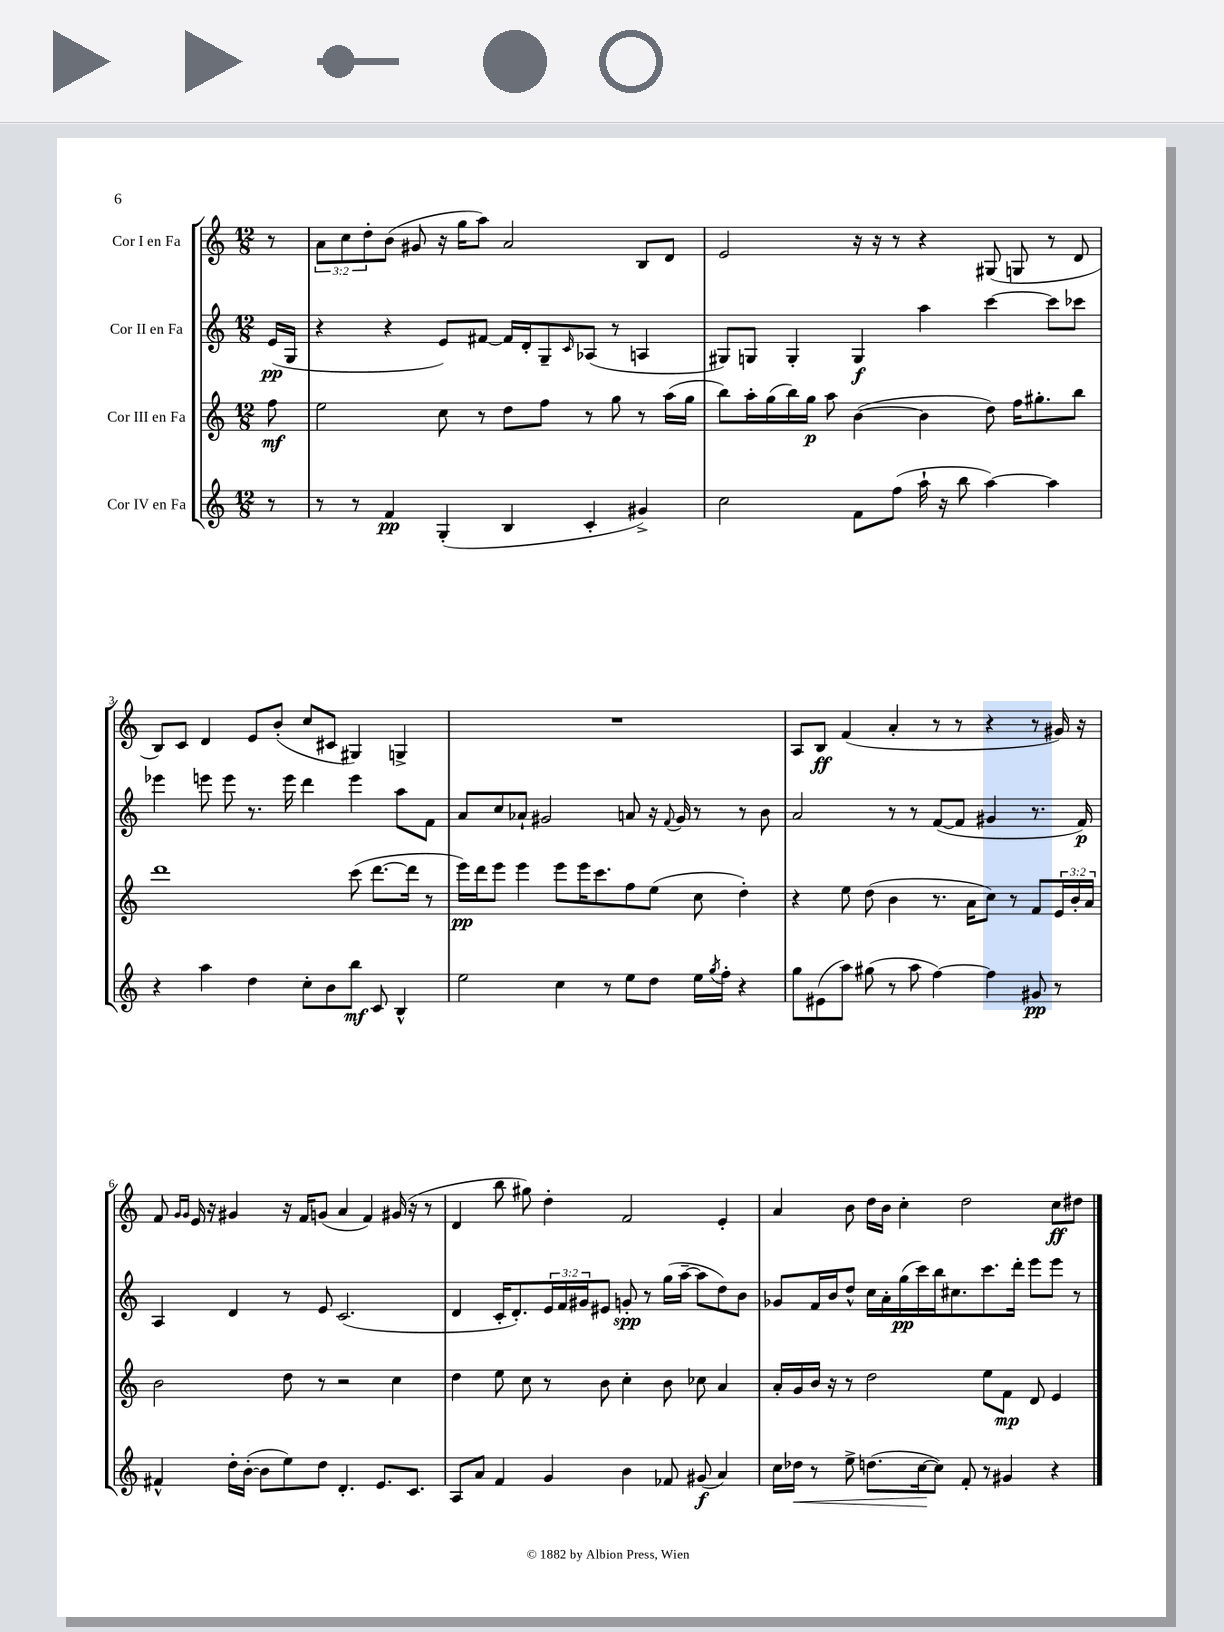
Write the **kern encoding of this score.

**kern	**dynam	**kern	**dynam	**kern	**dynam	**kern	**dynam
*part4	*part4	*part3	*part3	*part2	*part2	*part1	*part1
*staff4	*staff4	*staff3	*staff3	*staff2	*staff2	*staff1	*staff1
*I"Cor IV en Fa	*	*I"Cor III en Fa	*	*I"Cor II en Fa	*	*I"Cor I en Fa	*
*clefG2	*	*clefG2	*	*clefG2	*	*clefG2	*
*k[]	*	*k[]	*	*k[]	*	*k[]	*
*M12/8	*	*M12/8	*	*M12/8	*	*M12/8	*
=	=	=	=	=	=	=	=
8r	.	8ff\	mf	(16e/LL	pp	8r	.
.	.	.	.	16G/JJ	.	.	.
=1	=1	=1	=1	=1	=1	=1	=1
8r	.	2ee\	.	4r	.	12a\L	.
.	.	.	.	.	.	12cc\	.
8r	.	.	.	.	.	.	.
.	.	.	.	.	.	12dd'\	.
4f/	pp	.	.	4r	.	(8b\J	.
.	.	.	.	.	.	8g#X/	.
(4G'/	.	8cc\	.	8e/L)	.	16r	.
.	.	.	.	.	.	16gg\KL	.
.	.	8r	.	[8f#X/J	.	8aa\J)	.
4B/	.	8dd\L	.	16f#/LL]	.	2a/	.
.	.	.	.	16d'/J	.	.	.
.	.	8ff\J	.	8G~/	.	.	.
.	.	.	.	16qqc/	.	.	.
4c'/	.	8r	.	(8A-X/J	.	.	.
.	.	8gg\	.	8r	.	.	.
4g#X^/)	.	8r	.	4An/	.	8B/L	.
.	.	(16aa\LL	.	.	.	8d/J	.
.	.	16gg\JJ	.	.	.	.	.
=2	=2	=2	=2	=2	=2	=2	=2
2cc\	.	8bb\L)	.	8G#X/L)	.	2e/	.
.	.	16aa'\L	.	8Gn/J	.	.	.
.	.	(16gg\	.	.	.	.	.
.	.	16bb\)	.	4G'/	.	.	.
.	.	16gg\JJ	p	.	.	.	.
.	.	8aa\	.	.	.	.	.
8f\L	.	([4b\	.	4G/	f	16r	.
.	.	.	.	.	.	16r	.
(8ff\J	.	.	.	.	.	8r	.
16aa`\	.	4b\]	.	4aa\	.	4r	.
16r	.	.	.	.	.	.	.
8bb\	.	.	.	.	.	.	.
[4aa\)	.	8dd\)	.	[4ccc\	.	(8G#X/	.
.	.	16ff\KL	.	.	.	8Gn/	.
.	.	8.gg#X'\	.	.	.	.	.
4aa\]	.	.	.	8ccc\L]	.	8r	.
.	.	8bb\J	.	8ccc-X\J	.	8d/	.
!!LO:LB:g=z
=3	=3	=3	=3	=3	=3	=3	=3
4r	.	1ddd	.	4eee-X\	.	8B/L)	.
.	.	.	.	.	.	8c/J	.
4aa\	.	.	.	8eeen\	.	4d/	.
.	.	.	.	8eee\	.	.	.
4dd\	.	.	.	8.r	.	8e/L	.
.	.	.	.	.	.	(8b'/J	.
.	.	.	.	16eee\	.	.	.
8cc'\L	.	.	.	4ddd\	.	8cc/L	.
8b\	.	.	.	.	.	8c#X/J	.
8bb\J	mf	(8ccc\	.	4eee\	.	4G#X/)	.
8c/	.	[8.ddd\L	.	.	.	.	.
4B^^/	.	.	.	8aa\L	.	4Gn^/	.
.	.	16ddd\Jk]	.	.	.	.	.
.	.	8r	.	8f\J	.	.	.
=4	=4	=4	=4	=4	=4	=4	=4
2ee\	.	16eee\LL)	pp	8a/L	.	1.r	.
.	.	16ddd\J	.	.	.	.	.
.	.	8eee\J	.	8cc/	.	.	.
.	.	4eee\	.	8a-X`/J	.	.	.
.	.	.	.	2g#X/	.	.	.
4cc\	.	8eee\L	.	.	.	.	.
.	.	16eee\K	.	.	.	.	.
.	.	8.ccc\	.	.	.	.	.
8r	.	.	.	.	.	.	.
8ee\L	.	8ff\	.	8an/	.	.	.
8dd\J	.	(8ee\J	.	16r	.	.	.
.	.	.	.	8qqf/	.	.	.
.	.	.	.	16g#/	.	.	.
16ee\LL	.	8cc\	.	8r	.	.	.
8qgg/	.	.	.	.	.	.	.
16ff'\JJ	.	.	.	.	.	.	.
4r	.	4dd'\)	.	8r	.	.	.
.	.	.	.	8b\	.	.	.
=5	=5	=5	=5	=5	=5	=5	=5
8gg\L	.	4r	.	2a/	.	8A/L	.
(8e#X\	.	.	.	.	.	8B/J	ff
8aa\J)	.	8ee\	.	.	.	(4f/	.
(8gg#X\	.	(8dd\	.	.	.	.	.
8r	.	4b\	.	8r	.	4a'/	.
8aa\	.	.	.	8r	.	.	.
[4ff\)	.	8.r	.	([8f/L	.	8r	.
.	.	.	.	8f/J]	.	8r	.
.	.	16a\KL	.	.	.	.	.
4ff\]	.	8cc\J)	.	4g#X/	.	4r	.
.	.	8r	.	.	.	.	.
8g#X/	pp	8f/L	.	8.r	.	8r	.
8r	.	24e/L	.	.	.	16g#X/)	.
.	.	24b'/	.	.	.	.	.
.	.	.	.	16f/)	p	16r	.
.	.	24a/JJ	.	.	.	.	.
!!LO:LB:g=z
=6	=6	=6	=6	=6	=6	=6	=6
4f#X^^/	.	2b\	.	4A/	.	8f/	.
.	.	.	.	.	.	16qqg/LL	.
.	.	.	.	.	.	16qqg/JJ	.
.	.	.	.	.	.	16e/	.
.	.	.	.	.	.	16r	.
16dd'\LL	.	.	.	4d/	.	4g#X/	.
([16b'\JJ	.	.	.	.	.	.	.
8b\L]	.	.	.	.	.	.	.
8ee\)	.	8dd\	.	8r	.	16r	.
.	.	.	.	.	.	16f/KL	.
8dd\J	.	8r	.	8e/	.	(8gn/J	.
4.d'/	.	2r	.	(2.c/	.	4a/	.
.	.	.	.	.	.	4f/)	.
8.e/L	.	.	.	.	.	.	.
.	.	4cc\	.	.	.	(16g#X/	.
8.c/J	.	.	.	.	.	16r	.
.	.	.	.	.	.	8r	.
=7	=7	=7	=7	=7	=7	=7	=7
8A/L	.	4dd\	.	4d/	.	4d/	.
8a/J	.	.	.	.	.	.	.
4f/	.	8ee\	.	16c'/KL	.	8bb\	.
.	.	.	.	8.d'/)	.	.	.
.	.	8cc\	.	.	.	8gg#X\)	.
4g/	.	8r	.	24e/L	.	4dd'\	.
.	.	.	.	24f/	.	.	.
.	.	.	.	24g#X/J	.	.	.
.	.	8b\	.	8e#X/J	.	.	.
4b\	.	4cc'\	.	8gn'/	spp	2f/	.
.	.	.	.	8r	.	.	.
8f-X/	.	8b\	.	(16gg\LL	.	.	.
.	.	.	.	[16aa~\JJ	.	.	.
(8g#X/	f	8cc-X\	.	8aa\L]	.	.	.
4a/)	.	4a/	.	8dd\)	.	4e'/	.
.	.	.	.	8b\J	.	.	.
=8	=8	=8	=8	=8	=8	=8	=8
16cc\LL	.	16a'/LL	.	8g-X/L	.	4a/	.
!	!LO:HP:b	!	!	!	!	!	!
16dd-X\JJ	<	16g/	.	.	.	.	.
8r	.	16b/JJ	.	16f/L	.	.	.
.	.	16r	.	16b/J	.	.	.
8ee^\	.	8r	.	8dd^^/J	.	8b\	.
(8.ddn\L	.	2dd\	.	16cc\LL	.	16dd\LL	.
.	.	.	.	16a'\	.	16b\JJ	.
.	.	.	.	(16gg\	pp	4cc'\	.
[16cc\k	.	.	.	16ccc\)	.	.	.
8cc\J])	[	.	.	16bb\J	.	.	.
.	.	.	.	8.cc#X\	.	.	.
8f'/	.	.	.	.	.	2dd\	.
8r	.	8ee\L	.	8.ccc\	.	.	.
4g#X/	.	8f\J	mp	.	.	.	.
.	.	.	.	16ddd'\Jk	.	.	.
.	.	8d/	.	8eee\L	.	.	.
4r	.	4e/	.	8eee\J	.	8cc\L	ff
.	.	.	.	8r	.	8dd#X\J	.
==	==	==	==	==	==	==	==
*-	*-	*-	*-	*-	*-	*-	*-
